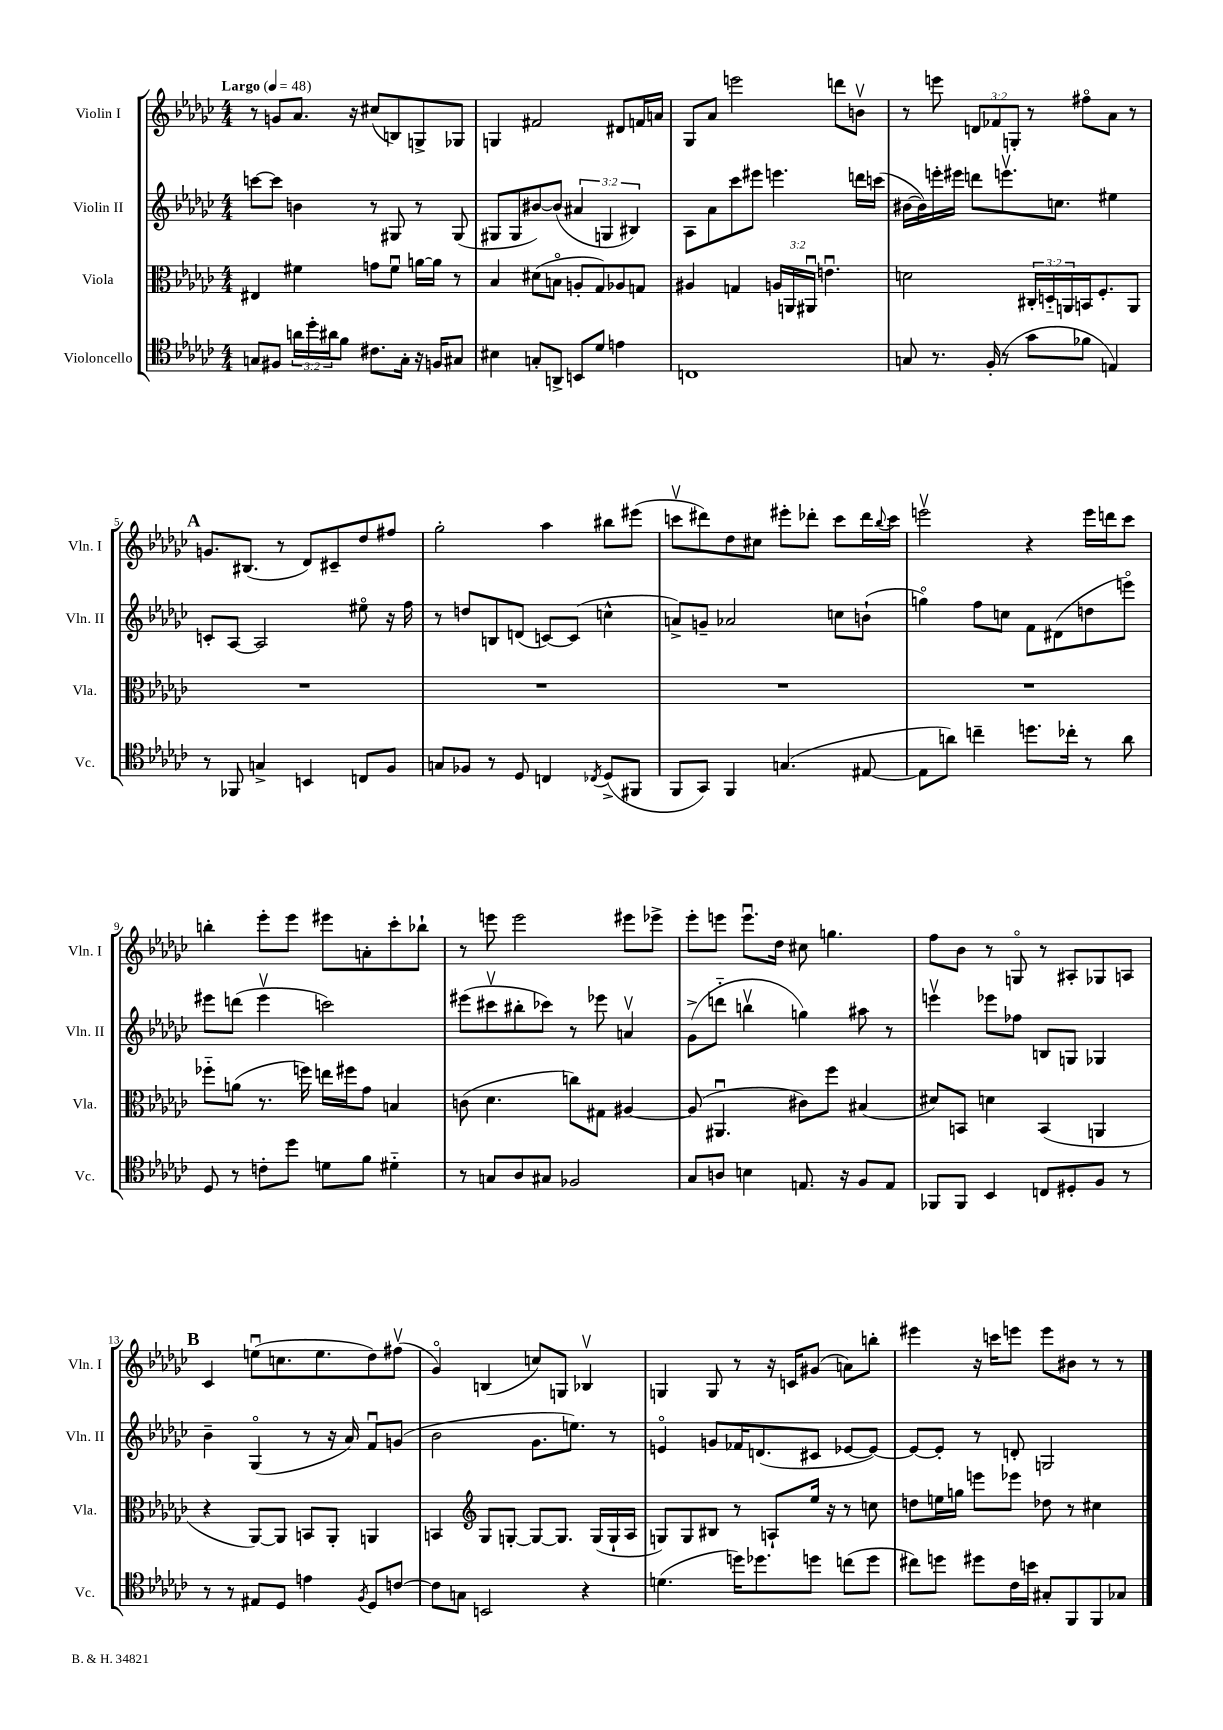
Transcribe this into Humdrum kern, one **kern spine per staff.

**kern	**kern	**kern	**kern
*part4	*part3	*part2	*part1
*staff4	*staff3	*staff2	*staff1
*I"Violoncello	*I"Viola	*I"Violin II	*I"Violin I
*I'Vc.	*I'Vla.	*I'Vln. II	*I'Vln. I
*clefC4	*clefC3	*clefG2	*clefG2
*k[b-e-a-d-g-c-]	*k[b-e-a-d-g-c-]	*k[b-e-a-d-g-c-]	*k[b-e-a-d-g-c-]
*M4/4	*M4/4	*M4/4	*M4/4
*MM48	*MM48	*MM48	*MM48
=1	=1	=1	=1
!	!	!	!LO:TX:a:B:t=Largo
8Gn/L	4E#X/	[8cccn\L	8r
8F#X/J	.	8ccc\J]	8gn/L
24an\LL	4f#X\	4bn\	8.a-/J
24dd-'\	.	.	.
24a#X\J	.	.	.
8f\J	.	.	.
.	.	.	16r
8.c#X\L	8gn\L	8r	(8cc#X/L
.	8f#u\J	8G#X/	8Bn/)
16G'\Jk	.	.	.
16r	[16an\LL	8r	8Gn^/
16Fn/KL	16a\JJ]	.	.
8G#X/J	8r	(8G#/	8G-X/J
=2	=2	=2	=2
4B#X\	4B-/	8G#X/L	4Gn/
.	.	8G#/	.
8Gn'/L	(8d#X\L	[8b#X/)	2f#X/
8AAn^/J	8Bn\J	(8b#/J]	.
8BBn/L	8An'/L	6a#X/	.
8d-/J	8G-/)	.	.
.	.	6Gn/	.
4en\	8A-X/	.	8d#X/L
.	.	6B#X/)	.
.	8Gn/J	.	16fn/L
.	.	.	16an/JJ
=3	=3	=3	=3
1Cn	4A#X/	8A-\L	8G-/L
.	.	8a-\	8a-/J
.	4Gn/	8ccc-\	2eeen\
.	.	8eee#X\J	.
.	24An/LL	4.eeen\	.
.	24AAn/	.	.
.	24AA#Xu/JJ	.	.
.	4.enu\	.	.
.	.	.	8dddn\L
.	.	16dddn\LL	8bnv\J
.	.	(16cccn\JJ	.
=4	=4	=4	=4
8Gn/	2dn\	[16b#X\LL	8r
.	.	16b#\])	.
8.r	.	16eeen'\	8eeen\
.	.	16eee#X\JJ	.
.	.	8dddn\L	12dn/L
(16F'/	.	.	.
.	.	.	12f-X/
8r	.	8.eeenv\	.
.	.	.	12Gn'/J
8g-\L	24C#X'/LL	.	8r
.	24Dn/	.	.
.	.	8.ccn\J	.
.	24AAn/	.	.
8f-X\J	16BBn/J	.	8ff#X\L
.	8.F'/	.	.
4En/)	.	4ee#X\	8a-\J
.	8AA/J	.	8r
!!LO:LB:g=z
!!LO:REH:place=s1:t=A
=5	=5	=5	=5
8r	1r	8cn'/L	8.gn/L
8FF-X/	.	[8A-/J	.
.	.	.	(8.B#X/J
4Gn^/	.	2A-/]	.
.	.	.	8r
4BBn/	.	.	8d-/L)
.	.	.	8c#X~/
8Cn/L	.	8ee#X\	8dd-/
8F/J	.	16r	8ff#X/J
.	.	16ff\	.
=6	=6	=6	=6
8Gn/L	1r	8r	2gg-'\
8F-X/J	.	8ddn/L	.
8r	.	8Bn/	.
8D-/	.	(8dn/J	.
4Cn/	.	[8cn/L)	4aa-\
.	.	(8c/J]	.
8qC-X/	.	.	.
(8D-^/L	.	4ccn^^\	8bb#X\L
8FF#X/J	.	.	(8eee#X\J
=7	=7	=7	=7
8FF/L	1r	8an^/L)	8cccnv\L
8GG-/J)	.	8gn~/J	8ddd#X\)
4FF/	.	2a-X/	8dd-\
.	.	.	8cc#X\J
(4.Gn/	.	.	8eee#X'\L
.	.	.	8ddd-X'\J
.	.	8ccn\L	8ccc\L
[8E#X/	.	(8bn`\J	16ddd-\L
.	.	.	8qqbb-/
.	.	.	16ccc\JJ
=8	=8	=8	=8
8E#\L]	1r	4ggn\)	2eeenv\
8an\J)	.	.	.
4ccn~\	.	8ff\L	.
.	.	8ccn\J	.
8.ddn\L	.	8f\L	4r
.	.	(8d#X\	.
16cc-X'\Jk	.	.	.
8r	.	8ddn\	16eee\LL
.	.	.	16dddn\J
8a\	.	8eeen\J)	8ccc-\J
!!LO:LB:g=z
=9	=9	=9	=9
8D-/	8ff-X\L	8eee#X\L	4bbn'\
8r	(8an\J	(8dddn\J	.
8cn'\L	8.r	4eee#v\	8eee-'\L
8dd-\J	.	.	8eee-\J
.	16ffn\)	.	.
8dn\L	16een\LL	2cccn\)	8eee#X\L
.	16ff#X\J	.	.
8f\J	8g-\J	.	8an'\
4d#X\	4Bn/	.	8ccc-'\
.	.	.	8bb-X`\J
=10	=10	=10	=10
8r	(8cn\	(8eee#X\L	8r
8Gn/L	4.d-\	8ccc#Xv\	8eeen\
8A-/	.	8bb#X'\	2eee\
8G#X/J	.	8ccc-X\J)	.
2F-X/	8ccn\L)	8r	.
.	8G#X\J	8eee-X\	.
.	[4A#X/	4anv/	8eee#X\L
.	.	.	8eee-X^\J
=11	=11	=11	=11
8G-/L	(8A#/]	(8g-^\L	8eee-'\L
8An/J	4.AA#Xu/	8dddn\J	8eeen\J
4Bn\	.	4bbnv\	8.eeeu\L
.	.	.	16dd-\Jk
8.En/	8c#X\L)	4ggn\)	8cc#X\
.	8ff\J	.	4.ggn\
16r	.	.	.
8F/L	(4B#X/	8aa#X\	.
8E/J	.	8r	.
=12	=12	=12	=12
8FF-X/L	8d#X/L)	4eeenv\	8ff\L
8FF-/J	8BBn/J	.	8b-\J
4BB-/	4dn\	8eee-X\L	8r
.	.	8ff-X\J	8Gn/
8Cn/L	(4BB/	8Bn/L	8r
8D#X'/	.	8Gn/J	8A#X'/L
8F/J	4AAn/	4G-X/	8G-X/
8r	.	.	8An/J
!!LO:LB:g=z
!!LO:REH:place=s1:t=B
=13	=13	=13	=13
8r	4r	4b-~\	4c-/
8r	.	.	.
8E#X/L	[8AA-/L)	(4G-/	(8eenu\L
8D-/J	8AA-/J]	.	8.ccn\
4en\	8BBn/L	8r	.
.	.	.	8.ee\
.	8AA-'/J	16r	.
.	.	16a-/)	.
8qF/	.	.	.
8D-/L	4AAn/	8fu/L	8dd-\)
[8cn/J	.	(8gn/J	(8ff#Xv\J
=14	=14	=14	=14
8c\L]	4BBn/	2b-\	4g-/)
8Gn\J	.	.	.
*	*clefG2	*	*
2BBn/	8G-/L	.	(4Bn/
.	[8Gn'/J	.	.
.	8G/L_	8.g-\L	8ccn/L)
.	8.G/J]	.	8Gn/J
.	.	8.een\J)	.
4r	.	.	4B-Xv/
.	(16G/LL	.	.
.	16G`/	8r	.
.	16A-/JJ	.	.
=15	=15	=15	=15
(4.dn\	8Gn/L)	4en/	4Gn/
.	8G/	.	.
.	8B#X/J	8gn/L	8G/
16ddn\KL)	8r	16f-X/K	8r
8.dd-X\	.	(8.dn/	.
.	8An`/L	.	16r
.	.	.	16cn/KL
8ddn\J	16ee-/Jk	8c#X/J	(8g#X/J
.	16r	.	.
(8ccn\L	8r	[8e-X/L	8an\L)
8dd\J	8ccn\	8e-/J_)	8bbn'\J
=16	=16	=16	=16
8cc#X\L)	8ddn\L	8e-/L_	4eee#X\
8ddn\J	16een\L	8e-'/J]	.
.	16ggn\JJ	.	.
8dd#X\L	8eeen\L	8r	16r
.	.	.	16cccn\KL
16c-\L	8eee-X\J	8dn'/	8eeen\J
16bn\JJ	.	.	.
8G#X'/L	8dd-X\	2Gn/	8eee\L
8FF/	8r	.	8b#X\J
8FF/	4cc#X\	.	8r
8G-X/J	.	.	8r
==	==	==	==
*-	*-	*-	*-
